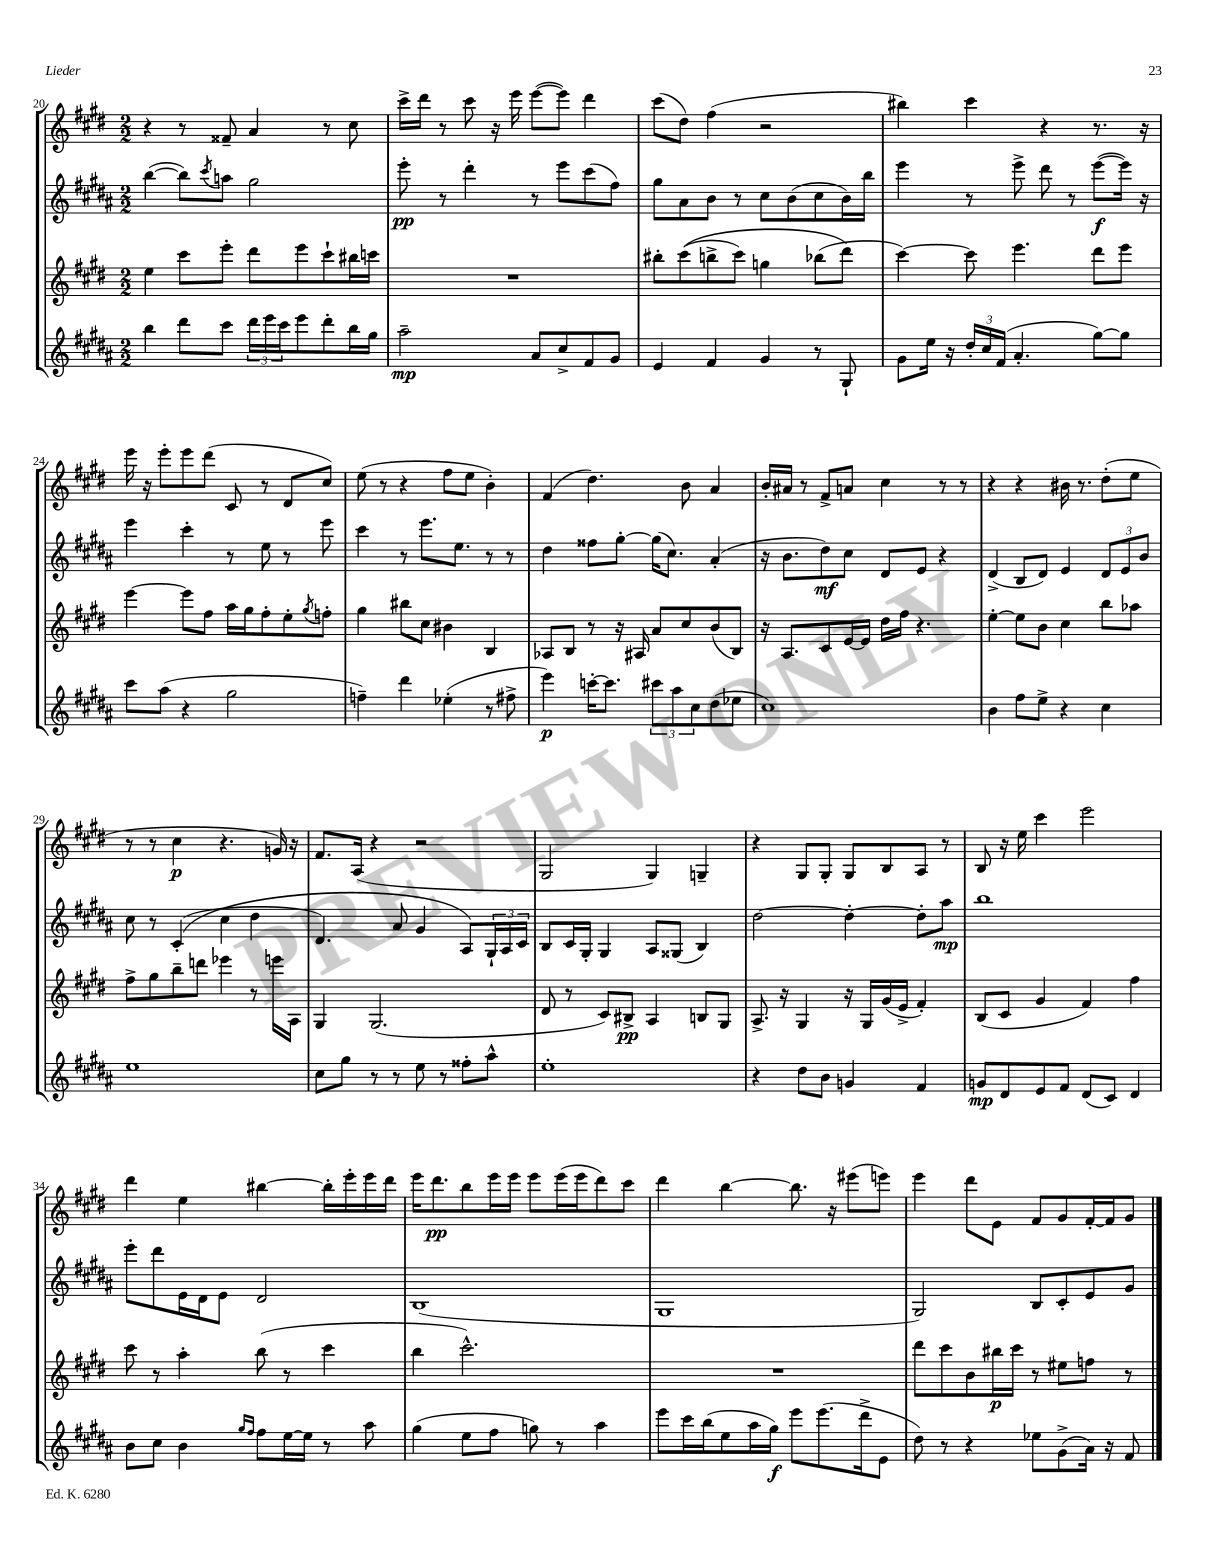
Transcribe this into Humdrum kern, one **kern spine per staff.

**kern	**kern	**kern	**kern
*staff4	*staff3	*staff2	*staff1
*clefG2	*clefG2	*clefG2	*clefG2
*k[f#c#g#d#a#]	*k[f#c#g#d#]	*k[f#c#g#d#a#]	*k[f#c#g#d#]
*M2/2	*M2/2	*M2/2	*M2/2
4bb	4ee	([4bb	4r
8ddd#	8ccc#	8bb])	8r
.	.	8qccc#	.
8ccc#	8eee'	8aa	8f##~
24ddd#	8ddd#	2gg#	4a
24eee	.	.	.
24ccc#	.	.	.
8eee	8eee	.	.
8ddd#'	8ccc#`	.	8r
16bb	16bb#	.	8cc#
16gg#	16ccc	.	.
=	=	=	=
2aa#~	1r	8eee'	16ccc#^
.	.	.	16ddd#
.	.	8r	8r
.	.	4ddd#'	8ccc#
.	.	.	16r
.	.	.	16eee
8a#	.	8r	([8eee
8cc#^	.	8eee	8eee])
8f#	.	(8ccc#	4ddd#
8g#	.	8ff#)	.
=	=	=	=
4e	8bb#'	8gg#	(8ccc#
.	&((8ccc#	8a#	8dd#)
4f#	8bb^	8b	(4ff#
.	8ccc#)	8r	.
4g#	4gg	8cc#	2r
.	.	(8b	.
8r	(8bb-	8cc#	.
8G#`	8ddd#&)	16b)	.
.	.	16bb	.
=	=	=	=
8g#	[4ccc#)	4eee	4bb#)
16ee	.	.	.
16r	.	.	.
24dd#'	8ccc#]	8r	4ccc#
24cc#	.	.	.
(24f#	.	.	.
4.a#'	4.eee	8eee^	.
.	.	8ddd#	4r
.	.	8r	.
[8gg#)	8ddd#	([8eee	8.r
8gg#]	8eee	16eee])	.
.	.	16r	16r
=	=	=	=
8ccc#	[4eee	4eee	16eee
.	.	.	16r
(8aa#	.	.	8eee'
4r	8eee]	4ccc#'	8eee
.	8ff#	.	(8ddd#
2gg#	16aa	8r	8c#
.	16gg#	.	.
.	8ff#'	8ee	8r
.	8ee'	8r	8d#
.	8qgg#	.	.
.	8ff'	8eee	8cc#)
=	=	=	=
4ff~)	4gg#	4ccc#	(8ee
.	.	.	8r
4ddd#	8bb#	8r	4r
.	8cc#	8.eee	.
(4ee-'	4b#	.	8ff#
.	.	8.ee	.
.	.	.	8ee
8r	4B	8r	4b')
8ff#^	.	8r	.
=	=	=	=
4eee)	8A-	4dd#	(4f#
.	8B	.	.
[16ccc'	8r	8ff##	4.dd#)
8.ccc]	.	.	.
.	16r	[8gg#'	.
.	16A#	.	.
12ccc#	8a	(16gg#]	.
.	.	8.cc#)	.
12aa#	.	.	.
.	8cc#	.	8b
12cc#	.	.	.
(8dd#	(8b	(4a#'	4a
8ee-	8B)	.	.
=	=	=	=
1cc#)	16r	16r	16b'
.	8.A	8.b	16a#
.	.	.	8r
.	8c#	8dd#)	8f#^
.	[16e	8cc#	8a
.	16e]	.	.
.	16dd#	8d#	4cc#
.	16ff#	.	.
.	4.r	8e	.
.	.	4r	8r
.	.	.	8r
=	=	=	=
4b	[4ee'	(4d#^	4r
8ff#	8ee]	8B	4r
8ee^	8b	8d#)	.
4r	4cc#	4e	16b#
.	.	.	8.r
4cc#	8bb	12d#	(8dd#'
.	.	12e	.
.	8aa-	.	8ee
.	.	12b	.
=	=	=	=
1ee	8ff#^	8cc#	8r
.	8gg#	8r	8r
.	8bb~	&((4c#'	4cc#
.	8ddd	.	.
.	4eee-	4cc#	4.r
.	8r	4dd#	.
.	16eee	.	16g)
.	16A	.	16r
=	=	=	=
8cc#	4G#	4.d#)	8.f#
8gg#	.	.	.
.	.	.	(16A
8r	(2.G#	.	4r
8r	.	8a#	.
8ee	.	4g#	2r
8r	.	.	.
8ff##'	.	8A#&)	.
8aa#^^	.	24G#`	.
.	.	24A#	.
.	.	24c#	.
=	=	=	=
1ee'	8d#	8B	2G#
.	8r	16c#	.
.	.	16G#'	.
.	8c#)	4G#	.
.	8B#^	.	.
.	4A	8A#	4G#)
.	.	(8G##	.
.	8B	4B)	4G~
.	8G#	.	.
=	=	=	=
4r	8.A^	[2dd#	4r
.	16r	.	.
8dd#	4G#	.	8G#
8b	.	.	8G#'
4g	16r	4dd#'_	8G#
.	16G#	.	.
.	(16g#	.	8B
.	16e^	.	.
4f#	4f#')	8dd#']	8A
.	.	8aa#	8r
=	=	=	=
8g	(8B	1bb	8B
8d#	8c#	.	16r
.	.	.	16ee
8e	4g#	.	4ccc#
8f#	.	.	.
(8d#	4f#)	.	2eee
8c#)	.	.	.
4d#	4ff#	.	.
=	=	=	=
8b	8ccc#	8eee'	4ddd#
8cc#	8r	8ddd#	.
4b	4aa'	16e	4ee
.	.	16d#	.
.	.	8e	.
16qqgg#	.	.	.
16qqff#	.	.	.
8ff#	(8bb	2d#	[4bb#
[16ee	8r	.	.
16ee]	.	.	.
8r	4ccc#	.	16bb#']
.	.	.	16eee'
8aa#	.	.	16eee
.	.	.	16ddd#
=	=	=	=
(4gg#	4bb	(1B	16eee
.	.	.	8.ddd#
8ee	2.ccc#^^)	.	8bb
8ff#	.	.	16eee
.	.	.	16eee
8gg)	.	.	8eee
8r	.	.	(16eee
.	.	.	16eee
4aa#	.	.	8ddd#)
.	.	.	8ccc#
=	=	=	=
8eee	1r	1G#	4ddd#
16ccc#	.	.	.
(16bb	.	.	.
8ee	.	.	[4bb
16aa#	.	.	.
16gg#)	.	.	.
8eee	.	.	8.bb]
(8.eee	.	.	.
.	.	.	16r
.	.	.	(8eee#
16ddd#^	.	.	.
8e	.	.	8eee)
=	=	=	=
8dd#)	8ddd#	2G#)	4eee
8r	8ccc#	.	.
4r	8b	.	8ddd#
.	16bb#	.	8e
.	16ccc#	.	.
8ee-	8r	8B	8f#
(8g#^	8ee#	8c#'	8g#
16a#)	8ff	8e	[16f#'
16r	.	.	16f#]
8f#	8r	8g#	8g#
==	==	==	==
*-	*-	*-	*-
